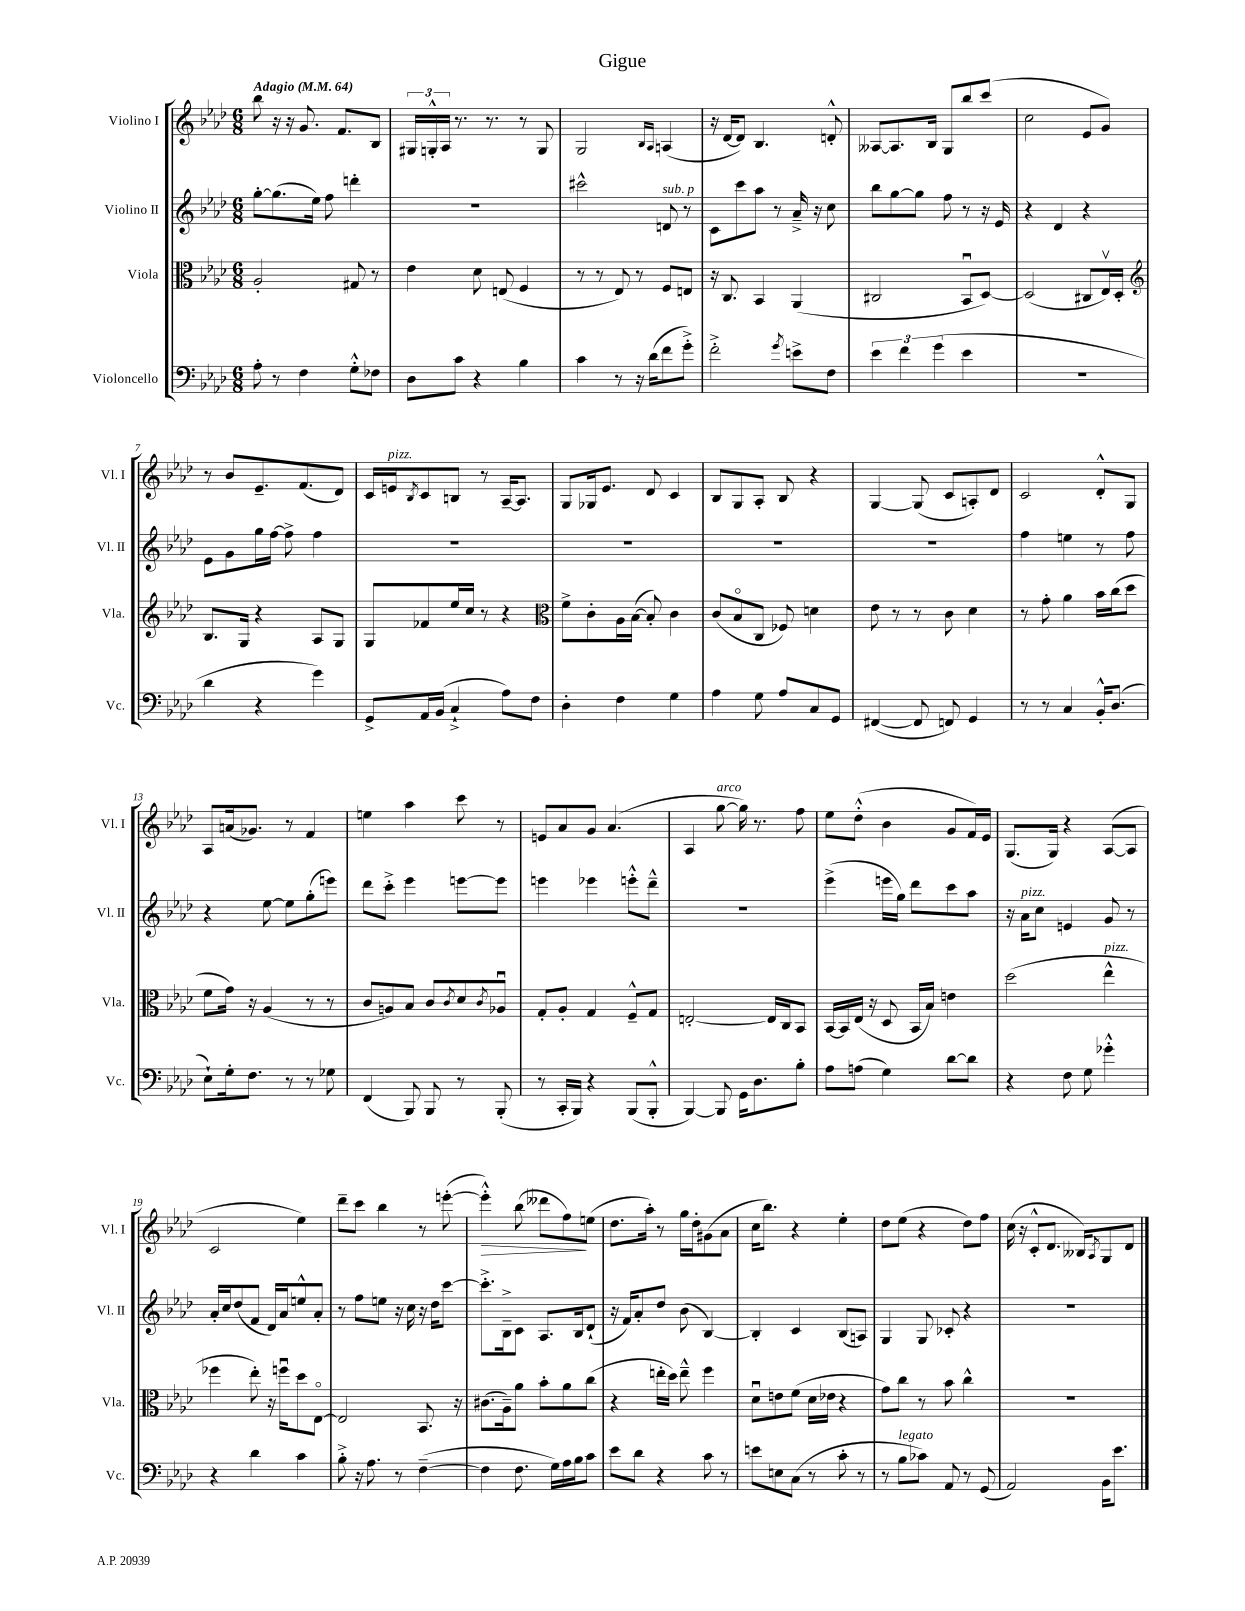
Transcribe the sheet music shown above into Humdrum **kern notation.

**kern	**kern	**kern	**kern
*staff4	*staff3	*staff2	*staff1
*clefF4	*clefC3	*clefG2	*clefG2
*k[b-e-a-d-]	*k[b-e-a-d-]	*k[b-e-a-d-]	*k[b-e-a-d-]
*M6/8	*M6/8	*M6/8	*M6/8
*MM64	*MM64	*MM64	*MM64
8A-'	2A-'	[8gg'	8bb-
8r	.	(8.gg]	16r
.	.	.	16r
4F	.	.	8.g
.	.	16ee-)	.
.	.	8ff	.
.	.	.	8.f
8G'^^	8G#	4ddd'	.
8F-	8r	.	8B-
=	=	=	=
8D-	4e-	2.r	24G#
.	.	.	24G'^^
.	.	.	24A-
8c	.	.	8.r
4r	8d-	.	.
.	.	.	8.r
.	(8E	.	.
4B-	4F	.	8r
.	.	.	8G
=	=	=	=
4c	8r	2ccc#^^	2G
.	8r	.	.
8r	8E-)	.	.
16r	8r	.	.
(16d-	.	.	.
.	.	.	16qqB-
.	.	.	16qqA-
8f	8F	8d	(4A
8g'^)	8E	8r	.
=	=	=	=
2f'^	16r	8c	16r
.	8.C	.	[16d-
.	.	8ccc	8d-])
.	4BB-	8aa-	4.B-
.	.	8r	.
8qg	.	.	.
8e^	(4AA-	16a-~^	.
.	.	16r	.
8F	.	8cc	8d'^^
=	=	=	=
6e-	2C#	8bb-	[8A--
.	.	[8gg	8.A--]
6f	.	.	.
.	.	8gg]	.
.	.	.	16B-
(6g	.	.	.
.	.	8ff	8G
4e-	8BB-u	8r	8bb-
.	[8D-)	16r	(8ccc
.	.	16e-	.
=	=	=	=
2.r	(2D-]	4r	2cc
.	.	4d-	.
.	8C#	4r	8e-
.	16E-v)	.	8g)
.	16D-'	.	.
=	=	=	=
*	*clefG2	*	*
4d-	8.B-	8e-	8r
.	.	8g	8b-
.	16G	.	.
4r	4r	16gg	8.e-~
.	.	[16ff	.
.	.	8ff^]	.
.	.	.	(8.f
4g)	8A-	4ff	.
.	8G	.	8d-)
=	=	=	=
8GG^	8G	2.r	16c
.	.	.	16e
.	.	.	8qB-
16AA-	8f-	.	8c
(16BB-	.	.	.
4C`^	16ee-	.	8B
.	16cc	.	.
.	8r	.	8r
8A-)	4r	.	[16A-~
.	.	.	8.A-]
8F	.	.	.
=	=	=	=
*	*clefC3	*	*
4D-'	8f^	2.r	8G
.	8c'	.	16G-
.	.	.	8.e-
4F	16A-	.	.
.	([16B-	.	.
.	8B-'])	.	8d-
4G	4c	.	4c
=	=	=	=
4A-	(8c	2.r	8B-
.	8B-o	.	8G
8G	8C	.	8A-'
8A-	8F-)	.	8B-
8C	4d	.	4r
8GG	.	.	.
=	=	=	=
([4FF#	8e-	2.r	[4G
.	8r	.	.
8FF#]	8r	.	(8G]
8FF)	8c	.	8c
4GG	4d-	.	8A')
.	.	.	8d-
=	=	=	=
8r	8r	4ff	2c
8r	8g'	.	.
4C	4a-	4ee	.
16BB-'^^	16b-	8r	8d-'^^
(8.D-	(16cc	.	.
.	8dd-	8ff	8G
=	=	=	=
8E-`)	8f	4r	8A-
16G'	16g)	.	(16a
8.F	16r	.	8.g-)
.	(4A-	[8ee-	.
8r	.	8ee-]	8r
8r	8r	(8gg'	4f
8G-	8r	8eee)	.
=	=	=	=
(4FF	8c	8ddd-	4ee
.	8A)	8ccc'^	.
8BBB-)	8B-	4eee-	4aa-
8BBB-	8c	.	.
.	8qc	.	.
8r	8d-	[8eee	8ccc
.	8qc	.	.
(8BBB-'	8A-u	8eee]	8r
=	=	=	=
8r	8G'	4eee	8e
16CC'	8A-'	.	8a-
16BBB-)	.	.	.
4r	4G	4eee-	8g
.	.	.	(4.a-
(8BBB-	8F~^^	8eee'^^	.
8BBB-'^^	8G	8ddd-~^^	.
=	=	=	=
[4BBB-)	[2E'	2.r	4A-
8BBB-]	.	.	[8gg
16GG	.	.	16gg])
8.D-	.	.	8.r
.	16E]	.	.
.	16C	.	.
8B-'	8BB-	.	8ff
=	=	=	=
8A-	[16BB-	(4eee-^	8ee-
.	16BB-]	.	.
(8A	(16E-	.	(8dd-'^^
.	16r	.	.
4G)	8D-	16eee	4b-
.	.	16gg)	.
.	16BB-	8ddd-	.
.	16B-)	.	.
[8d-	4e	8ccc	8g
8d-]	.	8aa-	16f)
.	.	.	16e-
=	=	=	=
4r	(2dd-	16r	(8.G
.	.	16a-	.
.	.	8cc	.
.	.	.	16G)
8F	.	4e	4r
8G	.	.	.
4g-'^^	4ee-^^	8g	([8A-
.	.	8r	8A-]
=	=	=	=
4r	4ff-	16a-'	2c
.	.	16cc	.
.	.	(8dd-	.
4d-	8ee-')	8f	.
.	16r	16d-)	.
.	16ffu	16a-	.
4c	8dd-	8ee^^	4ee-)
.	[8E-o	8a-'	.
=	=	=	=
8B-'^	2E-]	8r	8ddd-~
16r	.	8ff	8ccc
8.A-	.	.	.
.	.	8ee	4bb-
8r	.	16r	.
.	.	16cc	.
([4F~	8.BB-	16r	8r
.	.	16dd-	.
.	.	[8ccc	([8eee'
.	16r	.	.
=	=	=	=
4F]	(8.c#	8.ccc'^]	4eee'^^])
.	16A-~)	16B-~^	.
8.F	8a-	8c	(8bb-
.	8b-'	8.A-	8ddd--
16G)	.	.	.
16A-	8a-	.	8ff)
16B-	.	16B-	.
8c	(8cc	(8d-`	(8ee
=	=	=	=
8e-	4r	16r	8.dd-
.	.	16f)	.
8d-	.	8a-'	.
.	.	.	16aa-')
4r	16ee'	8dd-	8r
.	16dd-)	.	.
.	8ee~^^	(8b-	16gg
.	.	.	16dd-'
8c	4ff	[4B-)	(8g#
8r	.	.	8a-
=	=	=	=
8e	8d-u	4B-']	16cc
.	.	.	8.bb-)
8E	8e	.	.
(8C	(8f	4c	4r
8r	16d-	.	.
.	16e-	.	.
8c'	4r	(8B-	4ee-'
8r	.	8A)	.
=	=	=	=
8r	8g)	4G	8dd-
8B-	8cc	.	(8ee-
8c-)	8r	8G	4r
8AA-	8b-	8c-'	.
8r	4cc^^	4r	8dd-)
(8GG	.	.	8ff
=	=	=	=
2AA-)	2.r	2.r	(16cc
.	.	.	16r
.	.	.	8c'^^
.	.	.	8.d-
.	.	.	16B--)
.	.	.	8qA-
16BB-	.	.	8G
8.e-	.	.	.
.	.	.	8d-
==	==	==	==
*-	*-	*-	*-
